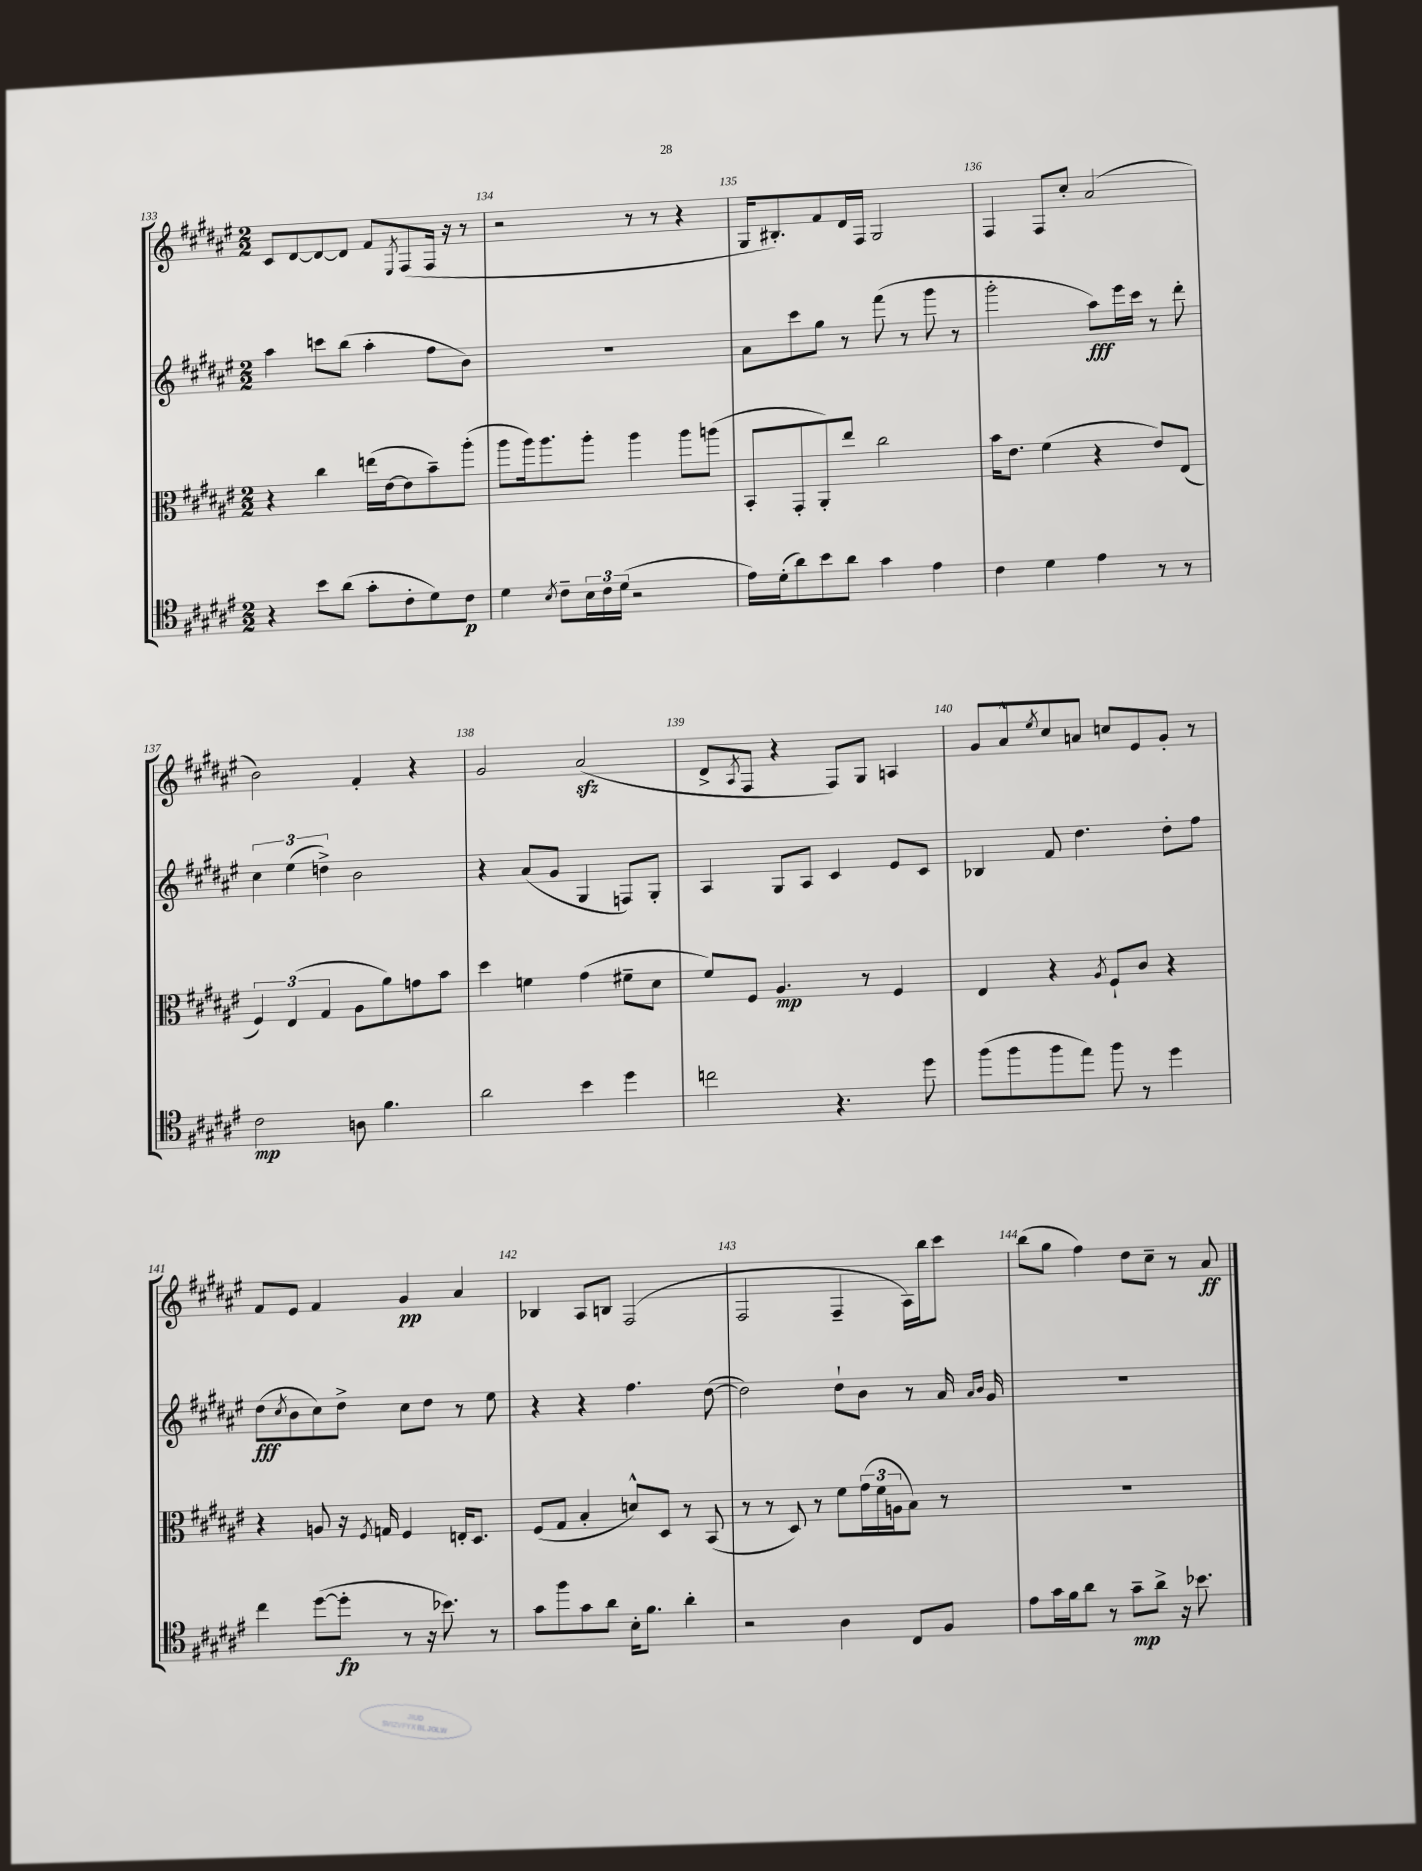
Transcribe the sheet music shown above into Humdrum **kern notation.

**kern	**kern	**kern	**kern
*staff4	*staff3	*staff2	*staff1
*clefC4	*clefC3	*clefG2	*clefG2
*k[f#c#g#d#a#e#]	*k[f#c#g#d#a#e#]	*k[f#c#g#d#a#e#]	*k[f#c#g#d#a#e#]
*M2/2	*M2/2	*M2/2	*M2/2
4r	4r	4aa#	8c#
.	.	.	[8d#
8b	4cc#	8ccc	8d#_
(8a#	.	(8bb	8d#]
8g#'	(16ee	4aa#'	8f#
.	[16e#	.	.
.	.	.	8qE#
8c#'	8e#]	.	(8F#
8d#)	8b~)	8ff#	16F#
.	.	.	16r
8c#	(8aa#'	8b)	8r
=	=	=	=
4d#	8aa#	1r	2r
.	16aa#)	.	.
.	8.aa#	.	.
8qB	.	.	.
8c#~	.	.	.
24B	8aa#'	.	.
24c#	.	.	.
(24d#	.	.	.
2r	4aa#	.	8r
.	.	.	8r
.	8aa#	.	4r
.	(8aa	.	.
=	=	=	=
16e#)	8BB'	8a#	16G#
(16d#'	.	.	8.B#')
8a#)	8GG#'	8ccc#	.
8b	8AA#')	8gg#	8f#
8a#	8ee#	8r	16d#
.	.	.	16F#
4g#	2cc#	(8fff#	2G#
.	.	8r	.
4e#	.	8ggg#	.
.	.	8r	.
=	=	=	=
4c#	16b	2ggg#'	4F#
.	8.e#	.	.
4d#	(4f#	.	8F#
.	.	.	8cc#'
4e#	4r	8aa#)	(2a#
.	.	16eee#	.
.	.	16ccc#	.
8r	8e#)	8r	.
8r	(8E#	8ddd#'	.
=	=	=	=
2c#	6F#)	6cc#	2b)
.	(6E#	(6ee#	.
.	6G#	6dd^)	.
8A	8A#	2b	4f#'
4.f#	8a#)	.	.
.	8g	.	4r
.	8b	.	.
=	=	=	=
2a#	4dd#	4r	2g#
.	4f	(8a#	.
.	.	8g#	.
4b	(4g#	4G#	(2a#
4dd#	8f#~	8F)	.
.	8d#	8G#'	.
=	=	=	=
2cc	8f#)	4A#	8d#^
.	.	.	8qA#
.	8F#	.	8F#
.	4.A#	8G#	4r
.	.	8A#	.
4.r	.	4c#	8F#)
.	8r	.	8G#
.	4F#	8e#	4A
8dd#	.	8c#	.
=	=	=	=
(8ff#	4E#	4B-	8g#
8ff#	.	.	8a#^^
.	.	.	8qee#
8ff#	4r	8f#	8cc#
8ee#)	.	4.dd#	8a
.	8qA#	.	.
8ff#	8F#`	.	8cc
8r	8c#	.	8e#
4dd#	4r	8dd#'	8g#'
.	.	8ff#	8r
=	=	=	=
4cc#	4r	(8dd#	8f#
.	.	8qcc#	.
.	.	8b	8e#
([8dd#	8A	8cc#)	4f#
8dd#']	16r	8dd#^	.
.	8qF#	.	.
.	16G	.	.
8r	4F#	8cc#	4g#
16r	.	8dd#	.
8.b-)	.	.	.
.	16E'	8r	4a#
.	8.D#	.	.
8r	.	8ee#	.
=	=	=	=
8g#	(8F#	4r	4B-
8ff#	8G#	.	.
8g#	4B'	4r	8A#
8a#	.	.	8B
16B'	8d^^)	4.ff#	(2F#
8.f#	.	.	.
.	8D#	.	.
4a#'	8r	.	.
.	(8BB	([8dd#	.
=	=	=	=
2r	8r	2dd#])	2F#
.	8r	.	.
.	8D#)	.	.
.	8r	.	.
4A#	8f#	8dd#`	4F#~
.	(24g#	8b	.
.	24f#	.	.
.	24A	.	.
8C#	8B)	8r	16A#)
.	.	.	16bb
8F#	8r	16a#	8ccc#
.	.	16qqa#	.
.	.	16qqb	.
.	.	16g#	.
=	=	=	=
8e#	1r	1r	(8bb
16g#	.	.	8gg#
16f#	.	.	.
8a#	.	.	4ff#)
8r	.	.	.
8g#~	.	.	8dd#
8a#^	.	.	8cc#~
16r	.	.	8r
8.b-	.	.	.
.	.	.	8a#
==	==	==	==
*-	*-	*-	*-
